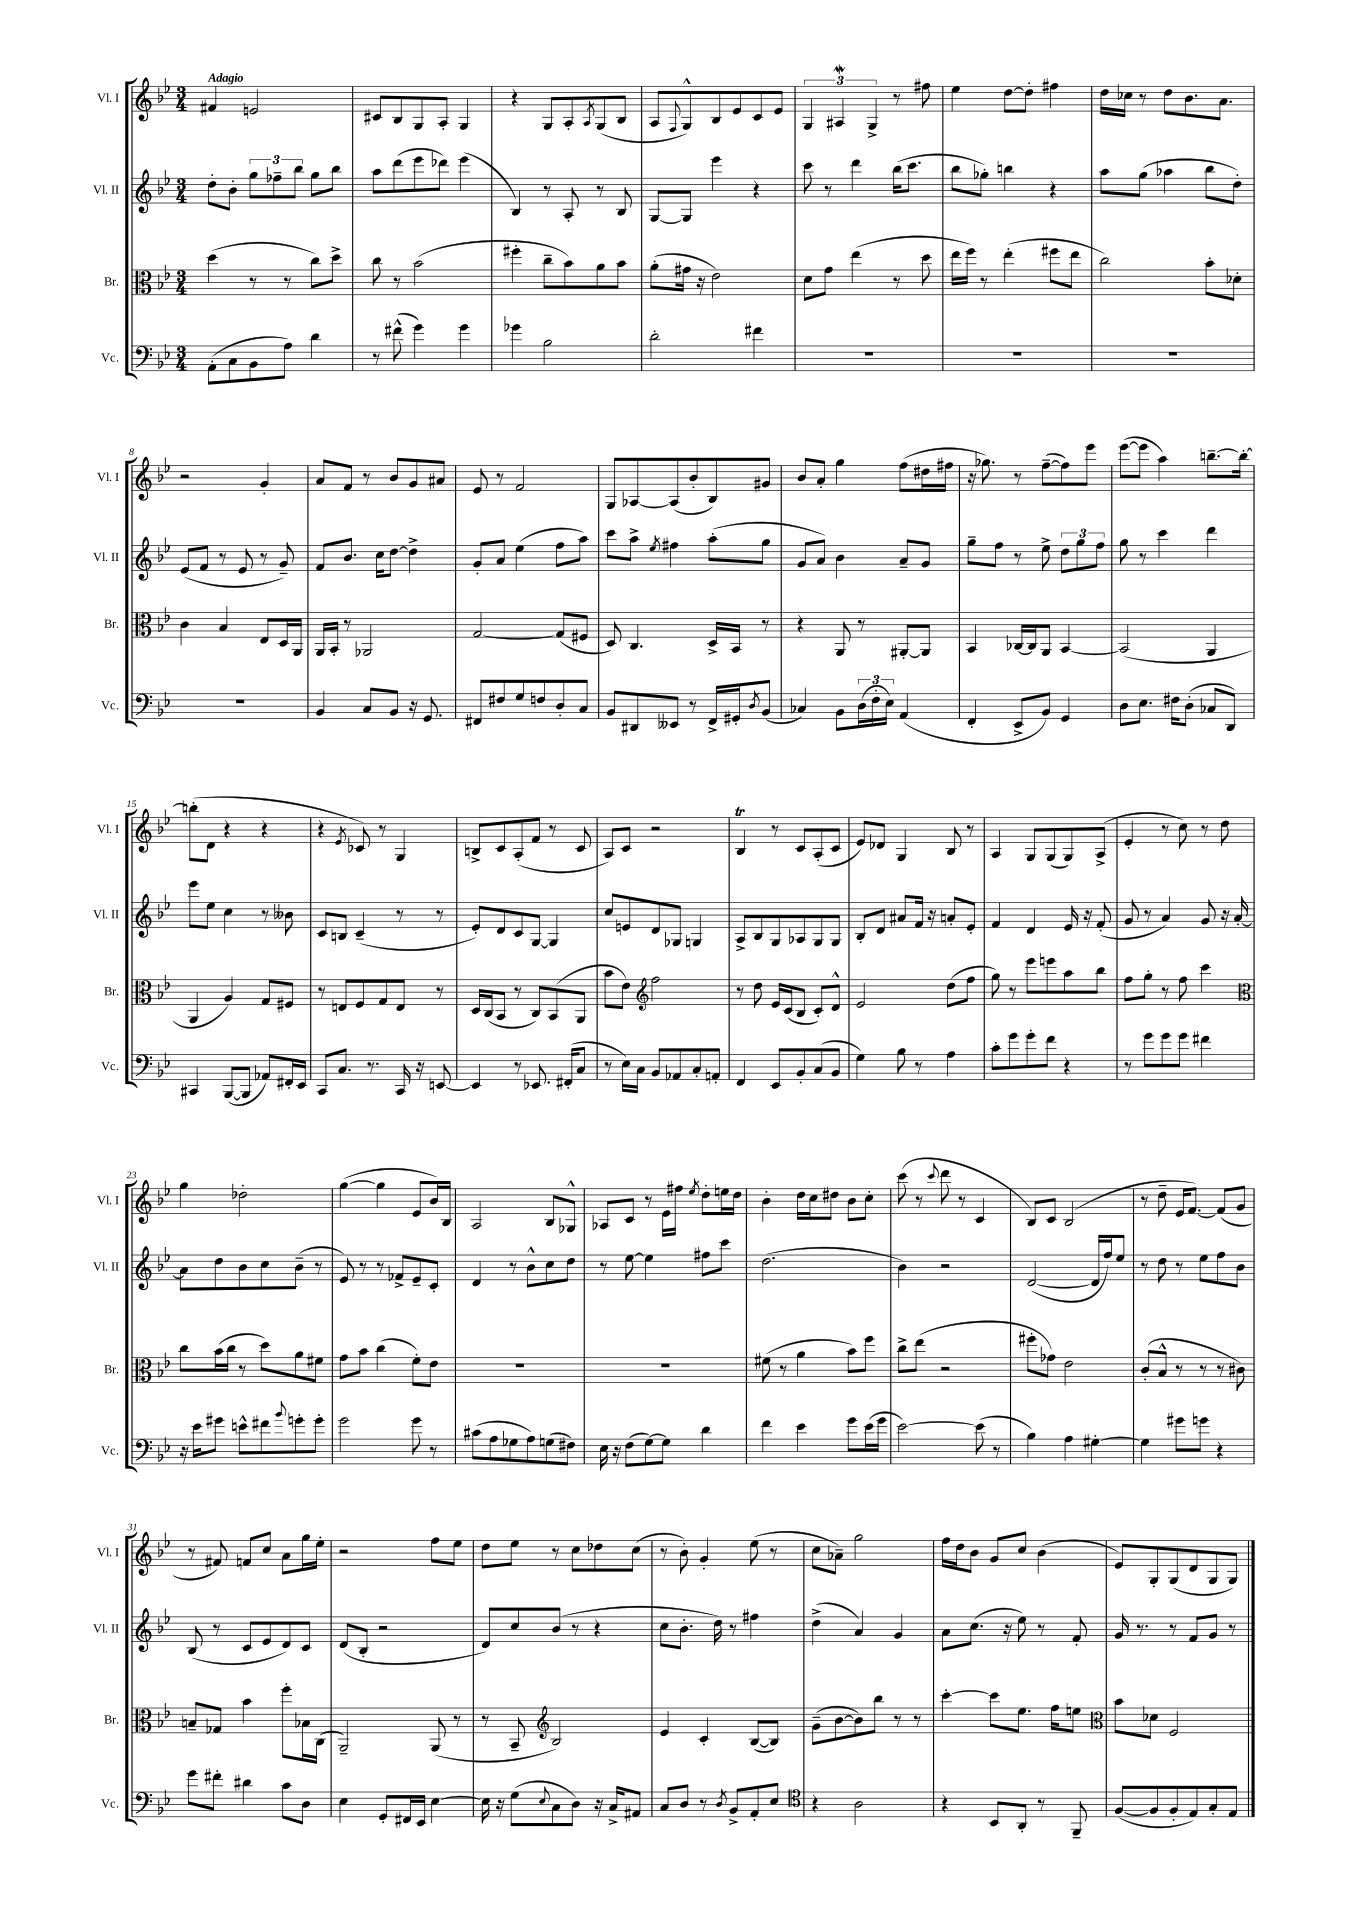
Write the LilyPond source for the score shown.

<<
\new StaffGroup <<
\new Staff = "s0" \with { instrumentName = "Vl. I" shortInstrumentName = "Vl. I" } {
    \clef treble \key bes \major \numericTimeSignature \time 3/4 \tempo "Adagio"
    fis'4 e'2 |
    cis'8 bes8 g8 a8-. g4 |
    r4 g8 a8-. \acciaccatura { a8 } g8( bes8 |
    a8 \appoggiatura { f8 } g8-^) bes8 ees'8 c'8 ees'8 |
    \tuplet 3/2 { g4 ais4\mordent g4-> } r8 fis''8 |
    ees''4 d''8~ d''8-. fis''4 |
    d''16 ces''16 r8 d''8 bes'8. a'8. |
    r2 g'4-. |
    a'8 f'8 r8 bes'8 g'8 ais'8 |
    ees'8 r8 f'2 |
    g8 aes8~ aes8( bes'8-. bes8) gis'8 |
    bes'8 a'8-. g''4 f''8( dis''16 fis''16 |
    r16 ges''8.) r8 f''8~--( f''8) ees'''8 |
    ees'''8~( ees'''8 a''4) b''8.~-- b''16~-. |
    b''8-.( d'8 r4 r4 |
    r4 \acciaccatura { ees'8 } ces'8) r8 g4 |
    b8-> c'8 a8-.( f'8 r8 c'8 |
    a8) c'8 r2 |
    bes4\trill r8 c'8 a8-.( c'8 |
    ees'8) des'8 g4 bes8 r8 |
    a4 g8 g8( g8) a8->( |
    ees'4-. r8 c''8) r8 d''8 |
    g''4 des''2-. |
    g''4~( g''4 ees'8 bes'16) bes16 |
    a2 bes8 ges8-^ |
    aes8 c'8 r8 ees'16 fis''16 \acciaccatura { ees''8 } d''8-. e''16 d''16 |
    bes'4-. d''16 c''16 dis''8 bes'8 c''8-. |
    c'''8( r8 \appoggiatura { c'''8 } d'''8 r8 c'4 |
    bes8) c'8 bes2( |
    r8 d''8-- ees'16 f'8.~) f'8( g'8 |
    r8 fis'8) f'8 c''8 a'8 g''16 ees''16-. |
    r2 f''8 ees''8 |
    d''8 ees''8 r8 c''8 des''8 c''8( |
    r8 bes'8-.) g'4-. ees''8( r8 |
    c''8 aes'8--) g''2 |
    f''16 d''16 bes'8 g'8 c''8 bes'4( |
    ees'8) g8-. g8( d'8 g8 g8) \bar "|." |
}
\new Staff = "s1" \with { instrumentName = "Vl. II" shortInstrumentName = "Vl. II" } {
    \clef treble \key bes \major \numericTimeSignature \time 3/4
    d''8-. bes'8-. \tuplet 3/2 { g''8 fes''8-- bes''8 } g''8 bes''8 |
    a''8 d'''8( ees'''8 des'''8) ees'''4( |
    bes4) r8 a8-. r8 bes8 |
    g8~ g8 ees'''4 r4 |
    c'''8 r8 d'''4 bes''16( c'''8. |
    bes''8 ges''8-.) b''4 r4 |
    a''8 g''8( aes''4 bes''8 d''8-.) |
    ees'8( f'8 r8 ees'8 r8 g'8--) |
    f'8 bes'8. c''16 d''8~ d''4-> |
    g'8-. a'8 ees''4( f''8 a''8) |
    c'''8 a''8-> \acciaccatura { ees''8 } fis''4 a''8-.( g''8 |
    g'8 a'8) bes'4 a'8-- g'8 |
    g''8-- f''8 r8 ees''8-> \tuplet 3/2 { d''8 g''8 f''8 } |
    g''8 r8 c'''4 d'''4 |
    ees'''8 ees''8 c''4 r8 beses'8 |
    c'8 b8 c'4--( r8 r8 |
    ees'8-.) d'8 c'8 g8~ g4 |
    c''8 e'8 d'8 ges8 g4 |
    a8-> bes8 g8 aes8 g8 g8 |
    bes8-. d'8 ais'8 f'16 r16 a'8-. ees'8-. |
    f'4 d'4 ees'16 r16 f'8-.( |
    g'8 r8 a'4) g'8 r16 a'16~-. |
    a'8 d''8 bes'8 c''8 bes'8--( r8 |
    ees'8) r8 r8 fes'8-> ees'8-- c'8-. |
    d'4 r8 bes'8-^ c''8 d''8 |
    r8 ees''8~ ees''4 fis''8 c'''8 |
    d''2.( |
    bes'4) r2 |
    d'2~( d'16 f''16) ees''8 |
    r8 d''8 r8 ees''8 f''8 bes'8 |
    bes8( r8 c'8 ees'8 d'8) c'8 |
    d'8( bes8-. r2 |
    d'8) c''8 bes'8( r8 r4 |
    c''8 bes'8.-. d''16) r8 fis''4 |
    d''4->( a'4) g'4 |
    a'8 c''8.( r16 ees''8) r8 f'8-. |
    g'16 r8. r8 f'8 g'8 r8 \bar "|." |
}
\new Staff = "s2" \with { instrumentName = "Br." shortInstrumentName = "Br." } {
    \clef alto \key bes \major \numericTimeSignature \time 3/4
    d''4( r8 r8 c''8) d''8-> |
    c''8 r8 bes'2( |
    fis''4-. c''8-- bes'8) a'8 bes'8 |
    a'8-.( gis'16 r16 ees'2) |
    d'8 g'8 ees''4( r8 d''8 |
    ees''16 f''16) r8 ees''4-.( fis''8 ees''8 |
    c''2) bes'8-. des'8-. |
    c'4 bes4 ees8 d16 a,16 |
    a,16 bes,16-. r8 aes,2 |
    g2~ g8( fis8 |
    d8) c4. d16-> bes,16 r8 |
    r4 a,8 r8 ais,8~-. ais,8 |
    bes,4 ces16~ ces16 a,8 bes,4~ |
    bes,2( a,4 |
    a,4 a4) g8 fis8 |
    r8 e8 f8 g8 e8 r8 |
    d16 c16( bes,8 r8 c8) bes,8( a,8 |
    bes'8 ees'8) \clef treble f''2 |
    r8 d''8 ees'16 c'16( bes8 c'8-.) d'8-^ |
    ees'2 d''8( f''8 |
    g''8) r8 ees'''8 e'''8 a''8 bes''8 |
    f''8 g''8-. r8 f''8 c'''4 |
    \clef alto c''8 bes'16( c''16 r8 d''8) a'8 fis'8 |
    g'8 bes'8 c''4( f'8-.) ees'8 |
    R2. |
    R2. |
    fis'8( r8 a'4 bes'8) f''8 |
    c''8-> ees''8( r2 |
    fis''8-. ges'8) ees'2 |
    c'8-.( bes8-^ r8 r8 r8 cis'8) |
    b8-- ges8 bes'4 f''8-. bes16 c16( |
    a,2--) a,8( r8 |
    r8 bes,8-- \clef treble bes2) |
    ees'4 c'4-. bes8~( bes8) |
    g'8--( bes'8~ bes'8) bes''8 r8 r8 |
    c'''4~-. c'''8 ees''8. f''16 e''8 |
    \clef alto bes'8 des'8 f2 \bar "|." |
}
\new Staff = "s3" \with { instrumentName = "Vc." shortInstrumentName = "Vc." } {
    \clef bass \key bes \major \numericTimeSignature \time 3/4
    a,8-.( c8 bes,8 a8) d'4 |
    r8 fis'8-^( g'4) g'4 |
    ges'4 bes2 |
    d'2-. fis'4 |
    R2. |
    R2. |
    R2. |
    R2. |
    bes,4 c8 bes,8 r16 g,8. |
    fis,8 fis8 g8 f8 d8-. c8 |
    bes,8 dis,8 eeses,8 r8 f,16-> gis,16-. \acciaccatura { d8 } bes,8( |
    ces4) bes,8 \tuplet 3/2 { d16( f16-. ees16) } a,4( |
    f,4-. ees,8-> bes,8) g,4 |
    d8 ees8. fis16 d8-.( ces8 d,8) |
    cis,4 bes,,8~( bes,,8 aes,8) fis,16-. ees,16 |
    c,8 c8. r8. c,16 r16 e,8~ |
    e,4 r8 ees,8. fis,16-.( c8 |
    r8 ees16) c16 bes,8 aes,8 c8-. a,8-. |
    f,4 ees,8 bes,8-. c8( bes,8 |
    g4) bes8 r8 a4 |
    c'8-. g'8 g'8-. f'8 r4 |
    r8 g'8 g'8 g'8 fis'4 |
    r16 ees'16 gis'8 e'8-^ fis'8 \appoggiatura { bes'8 } g'8-. g'8-. |
    g'2 g'8 r8 |
    cis'8( a8 ges8 a8) g8( fis8) |
    ees16 r16 f8( g8~) g8 d'4 |
    f'4 ees'4 g'8 ees'16( g'16 |
    ees'2~) ees'8( r8 |
    bes4) a4 gis4~-. |
    gis4 gis'8 g'8 r4 |
    g'8 fis'8-. dis'4 c'8 d8 |
    ees4 g,8-. fis,16 ees,16 ees4~ |
    ees16 r16 g8( \appoggiatura { ees8 } c8 d8) r16 c16-> ais,8 |
    c8 d8 r8 \acciaccatura { d8 } bes,8-> a,8-. ees8 |
    \clef tenor r4 a2 |
    r4 bes,8 a,8-. r8 f,8-- |
    f8~( f8 f8-. ees8) g8-. ees8 \bar "|." |
}
>>
>>
